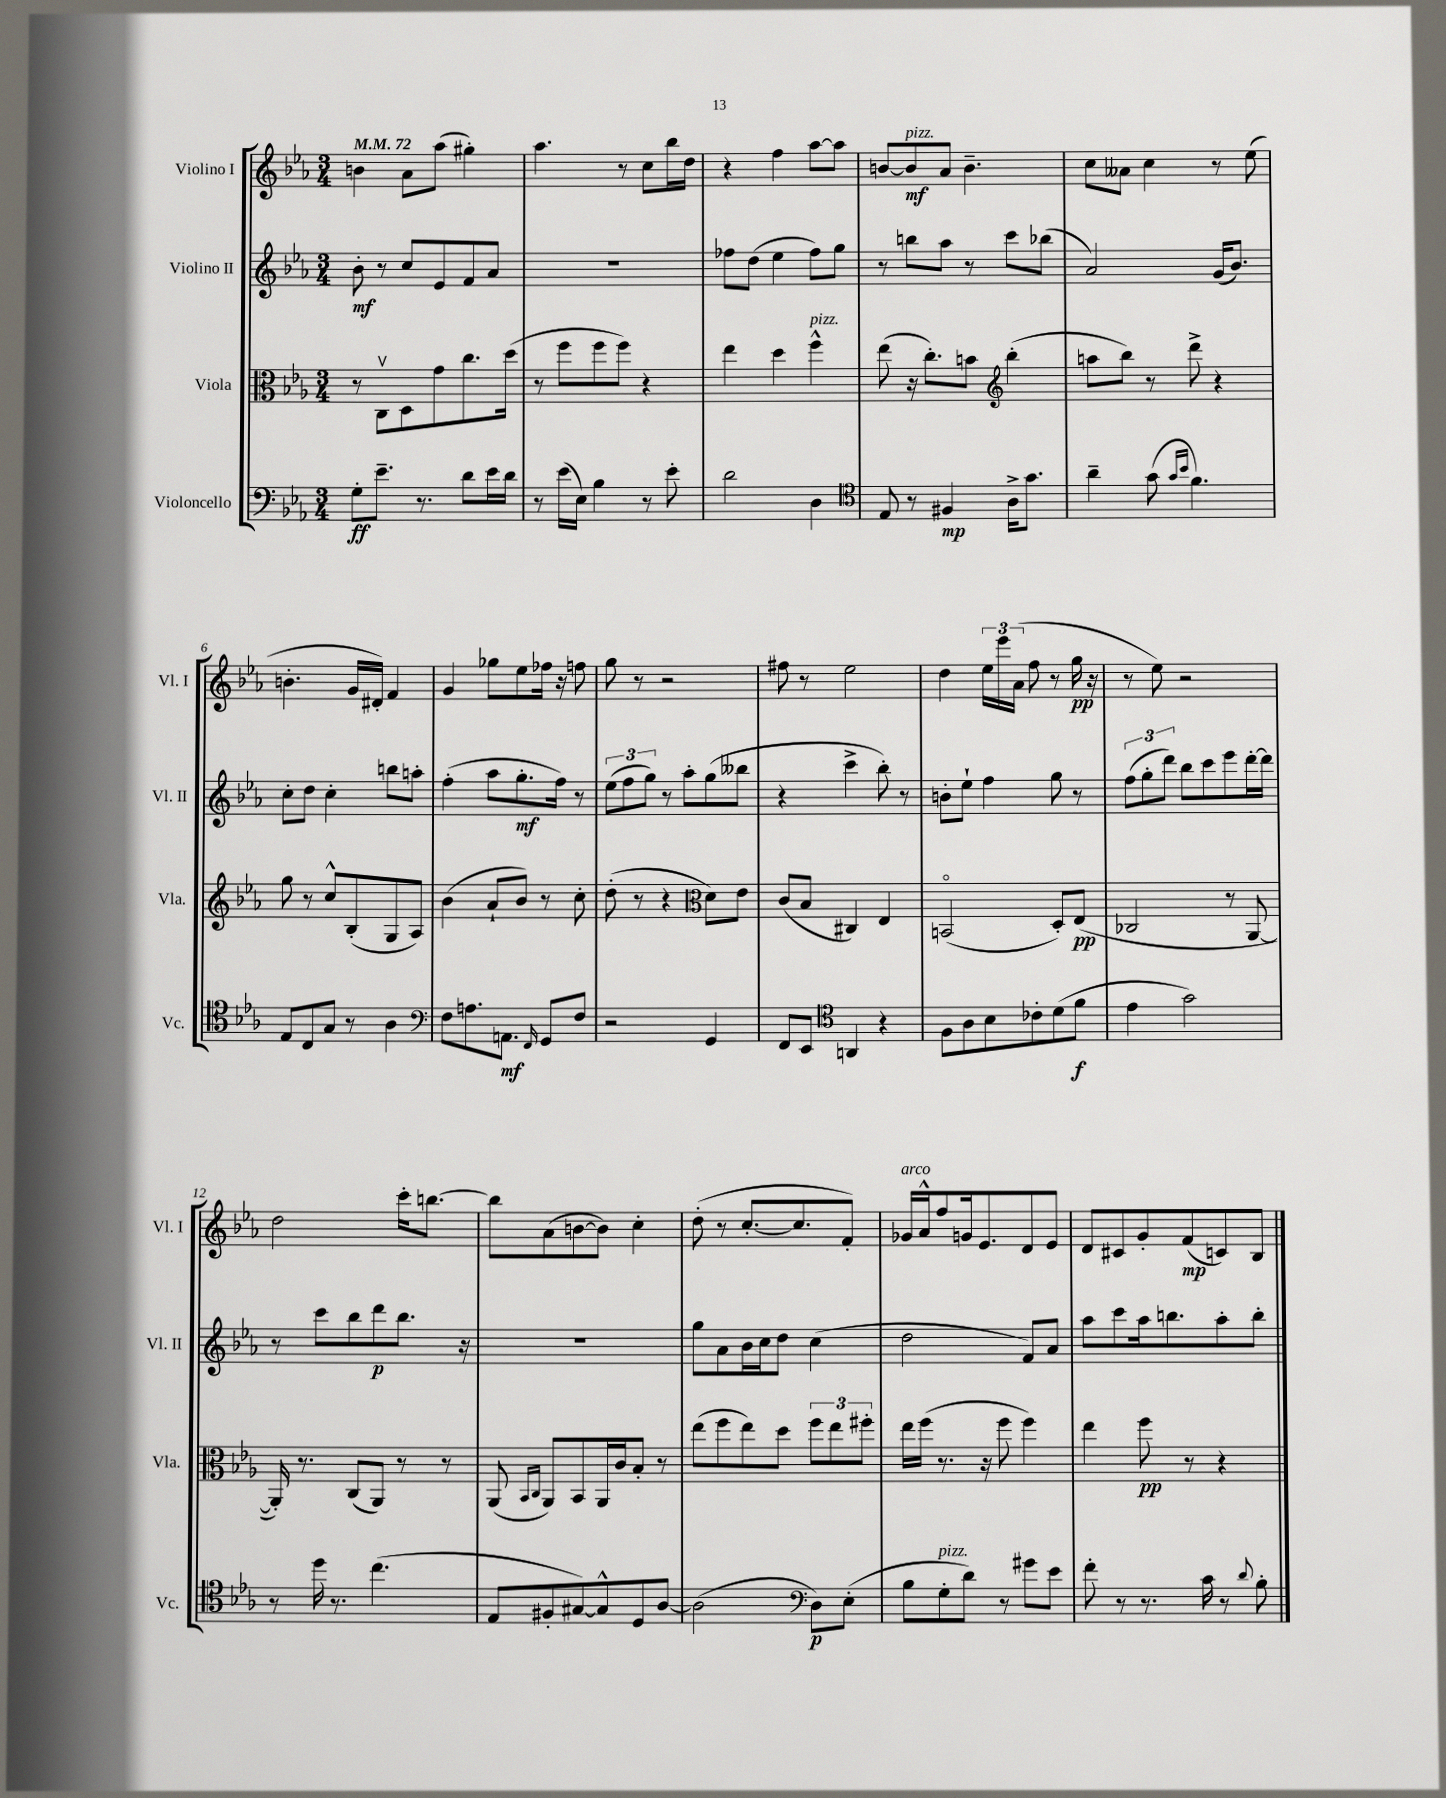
<<
\new StaffGroup <<
\new Staff = "s0" \with { instrumentName = "Violino I" shortInstrumentName = "Vl. I" } {
    \clef treble \key ees \major \numericTimeSignature \time 3/4 \tempo 4 = 72
    \autoBeamOff b'4 aes'8[ aes''8]( gis''4-.) |
    aes''4. r8 c''8[ bes''16 d''16] |
    r4 f''4 aes''8[~ aes''8] |
    b'8[~ b'8\mf^\markup { \italic "pizz." } aes'8] b'4.-- |
    c''8[ aeses'8] c''4 r8 ees''8( |
    b'4.-. g'16[ dis'16]-.) f'4 |
    g'4 ges''8[ ees''8 fes''16] r16 f''8 |
    g''8 r8 r2 |
    fis''8 r8 ees''2 |
    d''4 \tuplet 3/2 { ees''16[ ees'''16 aes'16]( } f''8 r8 g''16\pp r16 |
    r8 ees''8) r2 |
    d''2 c'''16[-. b''8.]~ |
    b''8[ aes'8( b'8~ b'8]) c''4-. |
    d''8-.( r8 c''8.[~-. c''8. f'8]-.) |
    ges'16[^\markup { \italic "arco" } aes'16-^ f''8 g'16 ees'8. d'8 ees'8] |
    d'8[ cis'8 g'8-. f'8\mp( c'8) bes8] \bar "|." |
}
\new Staff = "s1" \with { instrumentName = "Violino II" shortInstrumentName = "Vl. II" } {
    \clef treble \key ees \major \numericTimeSignature \time 3/4
    \autoBeamOff bes'8-.\mf r8 c''8[ ees'8 f'8 aes'8] |
    R2. |
    fes''8[ d''8]( ees''4 fes''8[) g''8] |
    r8 b''8[ aes''8] r8 c'''8[ bes''8]( |
    aes'2) g'16[( bes'8.]) |
    c''8[-. d''8] c''4-. b''8[ a''8]-. |
    f''4-.( aes''8[ g''8.-.\mf f''16]) r8 |
    \tuplet 3/2 { ees''8[( f''8 g''8]) } r8 aes''8[-. g''8( beses''8] |
    r4 c'''4-> bes''8-.) r8 |
    b'8[-. ees''8]-! f''4 g''8 r8 |
    \tuplet 3/2 { f''8[( g''8-. d'''8]) } bes''8[ c'''8 ees'''8 d'''16~-. d'''16] |
    r8 c'''8[ bes''8 d'''8\p bes''8.] r16 |
    R2. |
    g''8[ aes'8 bes'16 c''16 d''8] c''4( |
    d''2 f'8[) aes'8] |
    aes''8[ c'''8 aes''16 b''8. aes''8-. b''8]-. \bar "|." |
}
\new Staff = "s2" \with { instrumentName = "Viola" shortInstrumentName = "Vla." } {
    \clef alto \key ees \major \numericTimeSignature \time 3/4
    \autoBeamOff r8 c8[\upbow d8 g'8 c''8. d''16]( |
    r8 f''8[ f''8 f''8]) r4 |
    ees''4 d''4 f''4-^^\markup { \italic "pizz." } |
    ees''8( r16 c''8.[-.) b'8] \clef treble bes''4-.( |
    a''8[ bes''8]) r8 d'''8-> r4 |
    g''8 r8 c''8[-^ bes8-.( g8 aes8]) |
    bes'4( aes'8[-! bes'8]) r8 c''8-. |
    d''8-.( r8 r4 \clef alto d'8[) ees'8] |
    c'8[( bes8] cis4) ees4 |
    b,2\flageolet( d8[-.) ees8]\pp( |
    ces2 r8 aes,8~ |
    aes,16-.) r8. c8[( aes,8]) r8 r8 |
    aes,8( \grace { bes,16[ c16] } aes,8[) bes,8 aes,16 c'16 bes8]-. r8 |
    ees''8[( f''8 ees''8) d''8] \tuplet 3/2 { f''8[ ees''8 fis''8]-. } |
    ees''16[ f''16]( r8. r16 f''8 f''4) |
    ees''4 f''8\pp r8 r4 \bar "|." |
}
\new Staff = "s3" \with { instrumentName = "Violoncello" shortInstrumentName = "Vc." } {
    \clef bass \key ees \major \numericTimeSignature \time 3/4
    \autoBeamOff g8[-.\ff ees'8.]-- r8. d'8[ ees'16 d'16] |
    r8 ees'16[( ees16]) bes4 r8 ees'8-. |
    d'2 d4 |
    \clef tenor ees8 r8 fis4\mp aes16[-> g'8.] |
    aes'4-- g'8( \grace { g'16[ bes'16] } f'4.) |
    ees8[ c8 g8] r8 aes4 |
    \clef bass f8[ a8. a,8.]\mf \grace { f,16 } g,8[ f8] |
    r2 g,4 |
    f,8[ ees,8] \clef tenor a,4 r4 |
    f8[ aes8 bes8 ces'8-. d'8( f'8]\f |
    ees'4 g'2) |
    r8 d''16 r8. c''4.( |
    ees8[ fis8-. gis8~) gis8-^ d8 aes8]~ |
    aes2( \clef bass d8[\p) ees8]-.( |
    bes8[ g8-.^\markup { \italic "pizz." } d'8]) r8 gis'8[ ees'8] |
    f'8-. r8 r8. c'16 r8 \appoggiatura { d'8 } bes8-. \bar "|." |
}
>>
>>
